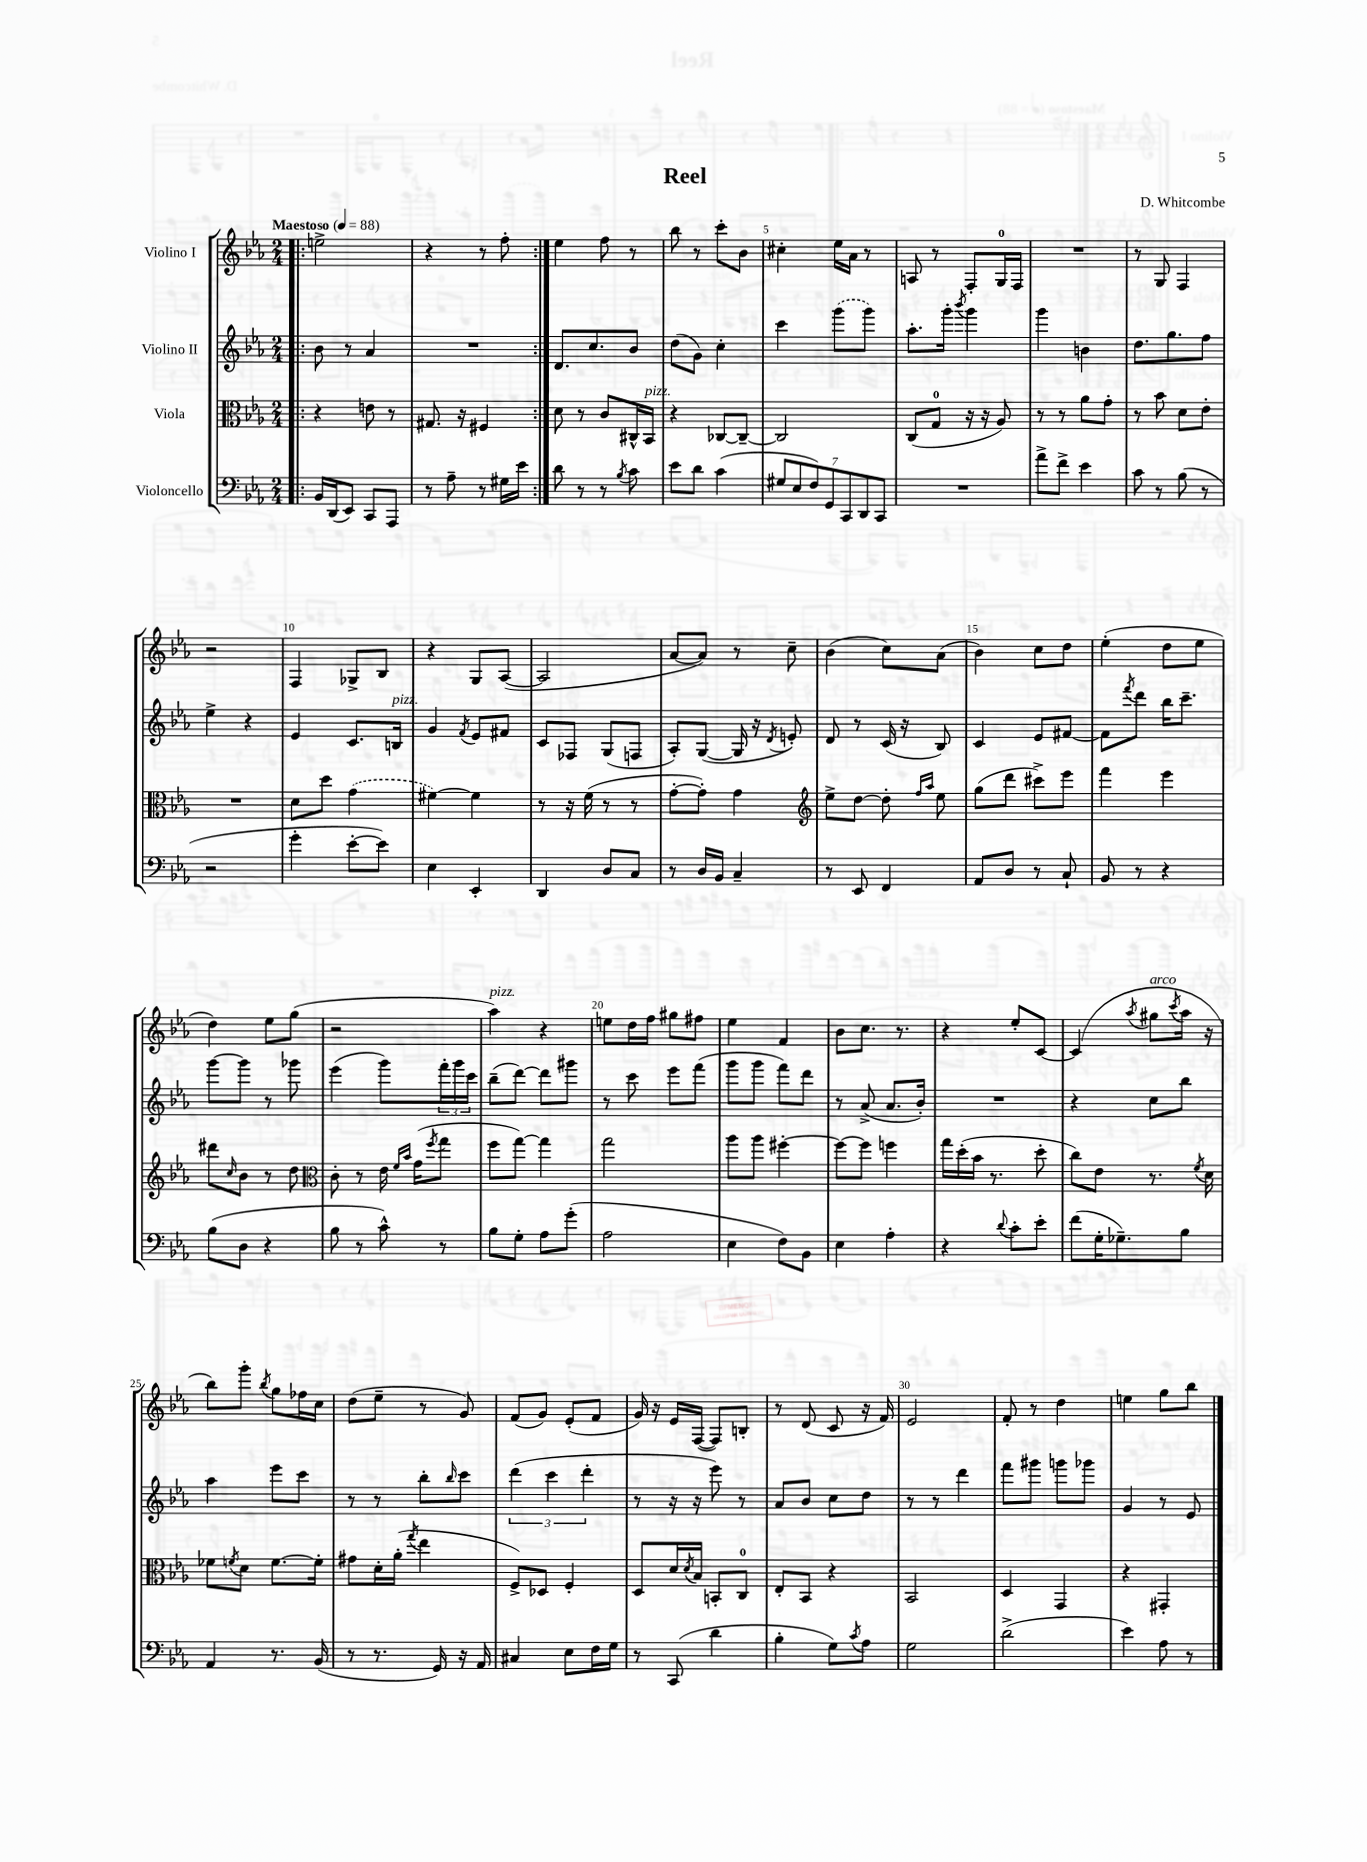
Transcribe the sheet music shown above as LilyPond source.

\header { title = "Reel" composer = "D. Whitcombe" }
<<
\new StaffGroup <<
\new Staff = "s0" \with { instrumentName = "Violino I" } {
    \clef treble \key ees \major \numericTimeSignature \time 2/4 \tempo "Maestoso" 4 = 88
    \repeat volta 2 { \bar ".|:" e''2-> |
    r4 r8 f''8-. | }
    ees''4 f''8 r8 |
    bes''8 r8 c'''8-. bes'8 |
    cis''4-. ees''16 aes'16 r8 |
    a8 r8 f8-. g16-0 f16 |
    R2 |
    r8 g8 f4 |
    r2 |
    f4 ges8-> bes8 |
    r4 g8 aes8~( |
    aes2 |
    aes'8~ aes'8) r8 c''8-- |
    bes'4( c''8) aes'8( |
    bes'4) c''8 d''8 |
    ees''4-.( d''8 ees''8 |
    d''4) ees''8 g''8( |
    r2 |
    aes''4^\markup { \italic "pizz." }) r4 |
    e''8 d''16 f''16 gis''8 fis''8 |
    ees''4 f'4 |
    bes'8 c''8. r8. |
    r4 ees''8-. c'8~ |
    c'4( \acciaccatura { aes''8 } gis''8^\markup { \italic "arco" } \acciaccatura { c'''8 } aes''16 r16 |
    bes''8) g'''8-. \acciaccatura { bes''8 } g''8 fes''16 c''16 |
    d''8( ees''8-- r8 g'8) |
    f'8( g'8) ees'8-.( f'8 |
    g'16) r16 ees'16 f16~( f8) b8-. |
    r8 d'8( c'8 r16 f'16) |
    ees'2 |
    f'8-. r8 d''4 |
    e''4 g''8 bes''8 \bar "|." |
}
\new Staff = "s1" \with { instrumentName = "Violino II" } {
    \clef treble \key ees \major \numericTimeSignature \time 2/4
    \repeat volta 2 { \bar ".|:" bes'8 r8 aes'4 |
    R2 | }
    d'8. c''8. bes'8 |
    d''8( g'8) c''4-. |
    c'''4 \once \slurDashed g'''8( g'''8) |
    aes''8.-. g'''16-. \acciaccatura { bes'''8 } g'''4 |
    g'''4 b'4 |
    d''8. g''8. f''8 |
    ees''4-> r4 |
    ees'4 c'8. b16^\markup { \italic "pizz." } |
    g'4 \acciaccatura { f'8 } ees'8 fis'8 |
    c'8 fes8 g8( f8 |
    aes8-.) g8~( g16 r16 \acciaccatura { d'8 } e'8-.) |
    d'8 r8 c'16( r16 bes8) |
    c'4 ees'8 fis'8~ |
    fis'8 \acciaccatura { f'''8 } d'''8 bes''16 c'''8.-- |
    g'''8~ g'''8 r8 ges'''8 |
    ees'''4( g'''8) \tuplet 3/2 { f'''16-. g'''16 c'''16 } |
    bes''8--( d'''8~) d'''8 gis'''8 |
    r8 c'''8 ees'''8 f'''8( |
    g'''8 g'''8 f'''8) d'''8 |
    r8 aes'8->( aes'8. bes'16-.) |
    R2 |
    r4 c''8 bes''8 |
    aes''4 ees'''8 c'''8 |
    r8 r8 bes''8-. \grace { bes''16 } c'''8 |
    \tuplet 3/2 { d'''4( c'''4 d'''4-. } |
    r8 r16 r16 ees'''8) r8 |
    aes'8 bes'8 c''8 d''8 |
    r8 r8 d'''4 |
    f'''8 gis'''8 g'''8 ges'''8 |
    g'4 r8 ees'8 \bar "|." |
}
\new Staff = "s2" \with { instrumentName = "Viola" } {
    \clef alto \key ees \major \numericTimeSignature \time 2/4
    \repeat volta 2 { \bar ".|:" r4 e'8 r8 |
    gis8. r16 fis4 | }
    d'8 r8 c'8 cis16-^ bes,16^\markup { \italic "pizz." } |
    r4 ces8~ ces8~-- |
    ces2 |
    c8( g8-0 r16 r16 aes8) |
    r8 r8 aes'8 g'8-. |
    r8 bes'8 d'8 ees'8-. |
    R2 |
    d'8 d''8 \once \slurDashed g'4( |
    fis'4~) fis'4 |
    r8 r16 f'16( r8 r8 |
    g'8~-. g'8-.) g'4 |
    \clef treble ees''8-> d''8~ d''8-. \grace { f''16 aes''16 } ees''8 |
    g''8( d'''8 cis'''8->) ees'''8 |
    f'''4 ees'''4 |
    dis'''8 \grace { c''16 } bes'8 r8 d''8 |
    \clef alto c'8-. r8 ees'16 \grace { f'16 bes'16 } g'16( \acciaccatura { f''8 } g''8 |
    f''8 g''8~) g''4 |
    g''2 |
    aes''8 aes''8 fis''4~-. |
    fis''8~ fis''8 f''4 |
    g''16 d''16-.( bes'16 r8. d''8-. |
    c''8) ees'8 r8. \acciaccatura { f'8 } d'16 |
    fes'8 \acciaccatura { f'8 } d'8 f'8.~ f'16-. |
    gis'8 d'16-. aes'16-.( \acciaccatura { g''8 } ees''4 |
    f8->) des8 f4-. |
    d8 d'16 \acciaccatura { d'8 } bes16 b,8-. c8-0 |
    ees8-. bes,8 r4 |
    bes,2 |
    d4 g,4 |
    r4 gis,4-. \bar "|." |
}
\new Staff = "s3" \with { instrumentName = "Violoncello" } {
    \clef bass \key ees \major \numericTimeSignature \time 2/4
    \repeat volta 2 { \bar ".|:" bes,16 d,16( ees,8) c,8 aes,,8 |
    r8 aes8-- r8 gis16 ees'16 | }
    d'8 r8 r8 \acciaccatura { bes8 } c'8 |
    ees'8 d'8 c'4( |
    \tuplet 7/4 { gis8 ees8 f8) g,8 c,8 d,8 c,8 } |
    R2 |
    aes'8-> f'8-> ees'4 |
    c'8 r8 bes8( r8 |
    r2 |
    g'4-. ees'8~-. ees'8) |
    ees4 ees,4-. |
    d,4 d8 c8 |
    r8 d16 bes,16 c4-- |
    r8 ees,8 f,4 |
    aes,8 d8 r8 c8-! |
    bes,8 r8 r4 |
    bes8( d8 r4 |
    bes8 r8 c'8-^) r8 |
    bes8 g8-. aes8 g'8-.( |
    aes2 |
    ees4 f8) bes,8 |
    ees4 aes4-. |
    r4 \appoggiatura { d'8 } c'8-. ees'8-. |
    f'8( g16-. ges8.--) bes8 |
    aes,4 r8. bes,16( |
    r8 r8. g,16) r16 aes,16 |
    cis4 ees8 f16 g16 |
    r8 c,8( d'4 |
    bes4-. g8) \acciaccatura { c'8 } aes8 |
    g2 |
    d'2->( |
    ees'4) aes8 r8 \bar "|." |
}
>>
>>
\layout { \context { \Score \override BarNumber.break-visibility = ##(#f #t #t) barNumberVisibility = #(every-nth-bar-number-visible 5) } }
